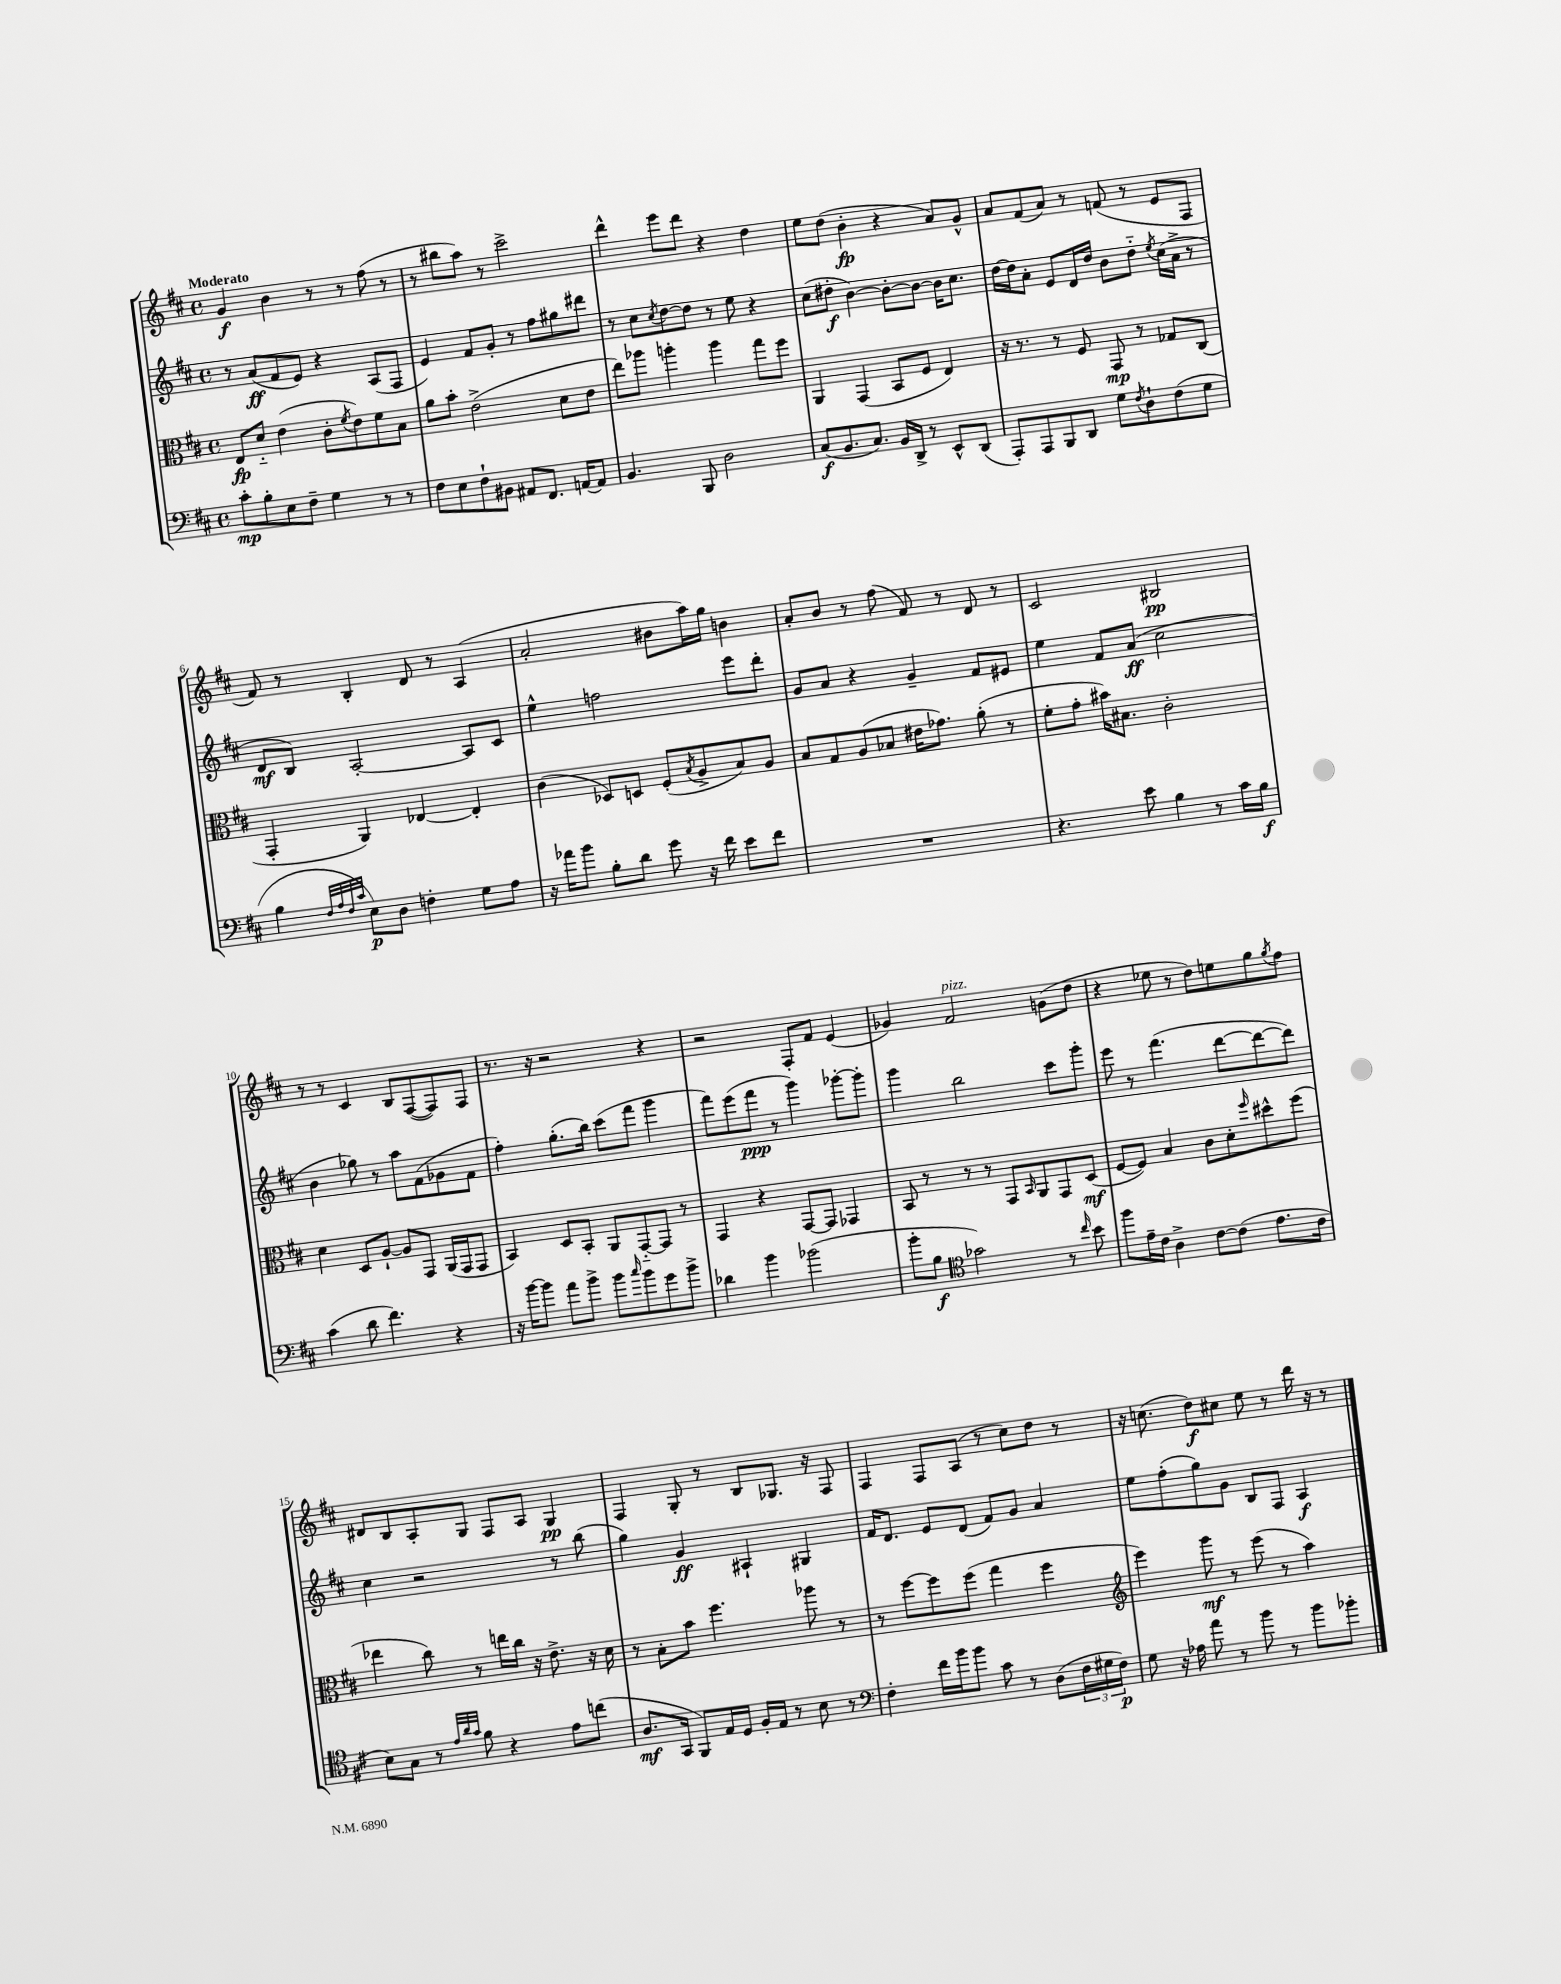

**kern	**kern	**kern	**kern
*staff4	*staff3	*staff2	*staff1
*clefF4	*clefC3	*clefG2	*clefG2
*k[f#c#]	*k[f#c#]	*k[f#c#]	*k[f#c#]
*M4/4	*M4/4	*M4/4	*M4/4
*met(c)	*met(c)	*met(c)	*met(c)
8c#'\L	8E/L	8r	4g/
8B'\	8d'~/J	(8a/L	.
8E\	(4e\	8f#/	4b\
8F#~\J	.	8e/J)	.
4G\	8c#'\L	4r	8r
.	8qf#/	.	.
.	8e\)	.	8r
8r	8f#\	(8A/L	(8ff#\
8r	8B\J	8F#/J	8r
=	=	=	=
8F#\L	8a\L	4e/)	8r
8E\	8b'\J	.	8bb#\L
8F#`\	(2e^\	8f#/L	8aa\J)
8BB#\J	.	8g'/J	8r
8AA#/L	.	8r	2ccc#^\
8.FF#/J	.	8ff#\L	.
.	8d\L	8gg#\	.
[16AA/LK	.	.	.
8AA/]J	8e\J	8ddd#\J	.
=	=	=	=
4.BB/	8ee\L)	8r	4ddd^^\
.	8aa-\J	8cc#\L	.
.	.	8qcc#/	.
.	4aa'\	[8dd\	8eee\L
8BBB/	.	8dd\]J	8ddd\J
2D\	4aa\	8r	4r
.	.	8ee\	.
.	8gg\L	4r	4dd\
.	8ff#\J	.	.
=	=	=	=
(8C#/L	4AA/	(8cc#\L	8ee\L
8.BB/	.	8dd#'\J	(8dd\J
.	(4GG/	[4b\)	4b'\
8.C#/J)	.	.	.
16BB/LL	8BB/L	8b'\_L	4r
16DD^/JJ	.	.	.
8r	8F#/J	8b\_J	.
8EE^^/L	4E/)	16b\]LK	8a/L)
.	.	8.cc#\J	.
(8DD/J	.	.	8g^^/J
=	=	=	=
8AAA'/L)	16r	[16dd\LL	8a/L
.	8.r	16dd\]J	.
8AAA/	.	8a'\J	(8f#/
8BBB/	8r	8e/L	8a/J)
8DD/J	8F#/	16d/L	8r
.	.	16dd/JJ	.
8G\L	8GG/	8b\L	(8f/
8qF#/	.	.	.
8D`\	8r	8dd'~\J	8r
.	.	8qee/	.
(8F#\	8G-/L	(16cc#\LL	8e/L
.	.	16a^\JJ	.
8G\J	(8C#/J	8r	8F#/J
=	=	=	=
4B\	4GG'/	8d/L	8f#/)
.	.	8B/J)	8r
32qqF#/LLL	.	.	.
32qqA/	.	.	.
32qqF#/	.	.	.
32qqc#/JJJ	.	.	.
8E\L)	4AA/)	[2A'/	4B'/
8D\J	.	.	.
4F'\	[4E-/	.	8d/
.	.	.	8r
8G\L	4E-'/]	8A/]L	(4A/
8A\J	.	8c#/J	.
=	=	=	=
16r	(4c#\	4ee^^\	2a'/
16a-\LK	.	.	.
8b\J	.	.	.
8B'\L	8D-/L)	2ff\	.
8d\J	8D/J	.	.
8g\	(8F#'/L	.	8b#\L
.	8qB/	.	.
16r	8A^/	.	16aa\L)
16f#\	.	.	16gg\JJ
8e\L	8B/)	8eee\L	4b\
8f#\J	8A/J	8ddd'\J	.
=	=	=	=
1r	8B/L	8g/L	8a'/L
.	8G/	8a/J	8b/J
.	(8A/	4r	8r
.	8B-/J	.	(8ff#\
.	16e#\LK	4g~/	8f#/)
.	8.g-\J)	.	.
.	.	.	8r
.	(8a'\	8f#/L	8d/
.	8r	8e#/J	8r
=	=	=	=
4.r	8f#'\L	4ee\	2c#/
.	8g'\J	.	.
.	16b#\LK)	8f#/L	.
.	8.B#\J	.	.
8e\	.	(8a/J	.
4B\	2c#'\	2cc#\	2B#/
8r	.	.	.
16c#\LL	.	.	.
16B\JJ	.	.	.
=	=	=	=
(4c#\	4d\	4b\	8r
.	.	.	8r
8d\	8D/L	8gg-\)	4c#/
4.f#\)	[8A`/J	8r	.
.	8A/]L	8aa\L	8B/L
.	8GG/J	(8f#\	([8F#/
4r	(16AA/LL	8g-\	8F#/])
.	16GG/J	.	.
.	8GG/J	8f#\J	8F#/J
=	=	=	=
16r	4BB/)	4ff#'\)	8.r
[16b\LK	.	.	.
8b\]J	.	.	.
.	.	.	16r
8a\L	8D/L	(8.gg'\L	2r
8b^\J	8BB'/J	.	.
.	.	16bb\Jk)	.
8b\L	8AA/L	(8ccc#\L	.
16qqcc#/	.	.	.
8b\	[8GG'~/	8fff#\J	.
8g\	8GG/]J	4ggg\	4r
8b^\J	8r	.	.
=	=	=	=
4d-\	4GG/	8fff#\L)	2r
.	.	(8eee\	.
4b\	4r	8fff#\J	.
.	.	8r	.
(2b-\	[8GG/L	4ggg\)	8F#'/L
.	8GG/]J	.	8f#/J
.	4GG-/	[8ggg-'\L	(4e/
.	.	8ggg-'\]J	.
=	=	=	=
8b'\L	8BB/	4ggg\	4g-/)
8B\J	8r	.	.
*clefC4	*	*	*
2g-\)	8r	2bb\	2f#/
.	8r	.	.
.	8GG/L	.	.
.	16qqBB/	.	.
.	8AA/	.	.
8r	8GG/	8ccc#\L	(8g\L
16qqcc#/	.	.	.
8b\	(8D/J	8ggg'\J	8dd\J
=	=	=	=
8ff#\L	[8F#/L	8eee\	4r
16e~\L	8F#/]J)	8r	.
16c#\JJ	.	.	.
4A^\	4B/	(4.fff#\	8ee-\
.	.	.	8r
[8c#\L	8c#\L	.	8dd\L)
(8c#\]J	8d'\	[8ddd\L	8ee\
.	16qqff#/	.	.
8.e\L	8dd#^^\	8ddd\_	8gg\
.	.	.	8qgg/
.	(8ff#\J	8ddd\]J)	8ff#\J
16c#\Jk	.	.	.
=	=	=	=
8B\L)	4ee-\	4cc#\	8d#/L
8G\J	.	.	8B/
8r	8cc#\)	2r	8A'/
32qqe/LLL	.	.	.
32qqa/	.	.	.
32qqg/JJJ	.	.	.
8f#\	8r	.	8G/J
4r	16ee\LL	.	8F#/L
.	16cc#\JJ	.	.
.	16r	.	8A/J
.	8.e^\	.	.
8e\L	.	8r	4G/
(8cc\J	16r	(8bb\	.
.	16d\	.	.
=	=	=	=
8.A/L	8r	4gg\)	4F#/
.	8B'\L	.	.
16GG/Jk	.	.	.
8FF#/L)	8b\J	4g/	8G'/
16E/L	4.ff#\	.	8r
16D/JJ	.	.	.
16F#'/LL	.	4A#`/	8B/L
16E/JJ	.	.	.
8r	.	.	8.G-/J
8B\	8aa-\	4G#/	.
.	.	.	16r
8r	8r	.	8F#/
=	=	=	=
*clefF4	*	*	*
4F#'\	8r	16f#/LK	4F#/
.	.	8.d/J	.
.	[8ff#\L	.	.
16f#\LL	8ff#\]	8e/L	8F#/L
16b\J	.	.	.
8b\J	(8ff#\J	(8d/J	(8A/J
8c#\	4gg\	8f#/L)	8r
8r	.	8g/J	8cc#\L)
(8D\L	4ff#\	4a/	8dd\J
24F#\L	.	.	8r
24G#\	.	.	.
24F#\JJ)	.	.	.
=	=	=	=
*	*clefG2	*	*
8G\	4eee\)	8ee\L	16r
.	.	.	(8.cc\
16r	.	(8ff#'\	.
16A-\	.	.	.
8a\	8ggg\	8gg\)	8dd\L)
8r	8r	8g\J	8cc#\J
8b\	(8eee\	8B/L	8ee\
8r	8r	8F#/J	8r
8b\L	4aa\)	4A/	16ddd\
.	.	.	16r
8b-'\J	.	.	8r
==	==	==	==
*-	*-	*-	*-
